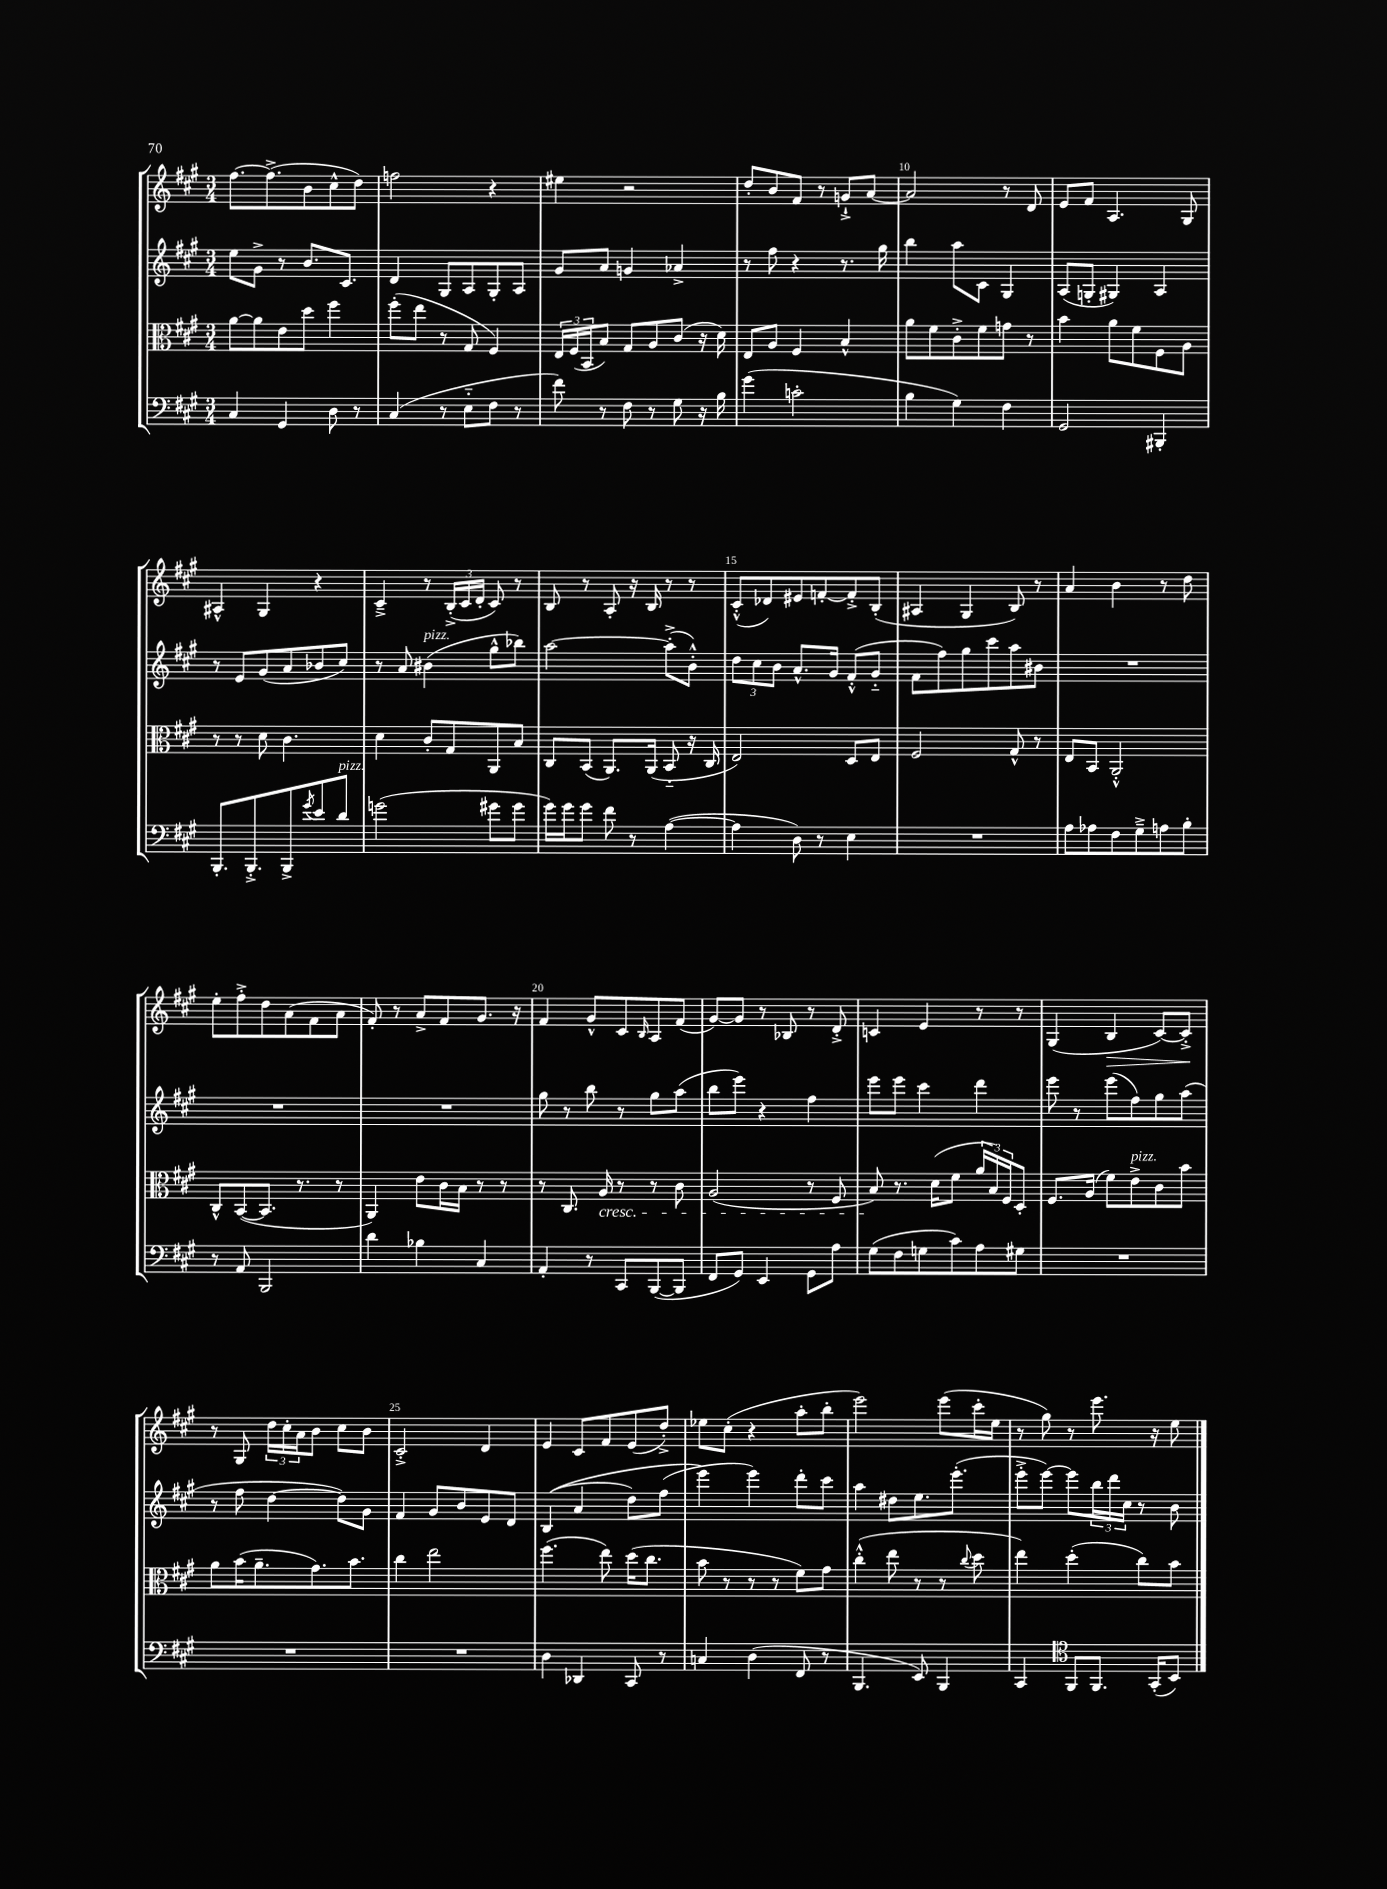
<<
\new StaffGroup <<
\new Staff = "s0" {
    \clef treble \key a \major \numericTimeSignature \time 3/4
    fis''8.~ fis''8.->( b'8 cis''8-^ d''8) |
    f''2 r4 |
    eis''4 r2 |
    d''8-. b'8 fis'8 r8 g'8-!-> a'8~ |
    a'2 r8 d'8 |
    e'8 fis'8 a4. gis8 |
    ais4-^ gis4 r4 |
    cis'4---> r8 \tuplet 3/2 { b16-.->( cis'16 d'16-. } cis'8) r8 |
    b8 r8 a8-. r16 b16 r8 r8 |
    cis'8-.-^( des'8) eis'8 f'8~-. f'8-.-> b8-.( |
    ais4 gis4 b8) r8 |
    a'4 b'4 r8 d''8 |
    e''8-. fis''8-.-> d''8 a'8( fis'8 a'8 |
    fis'8-.) r8 a'8-> fis'8 gis'8. r16 |
    fis'4 gis'8-^ cis'8 \grace { b16 } a8 fis'8( |
    gis'8~) gis'8 r8 bes8 r8 d'8-.-> |
    c'4 e'4 r8 r8 |
    gis4( b4\> cis'8~) cis'8-.->\! |
    r8 gis8 \tuplet 3/2 { d''16 cis''16-. a'16 } b'8 cis''8 b'8 |
    cis'2-.-> d'4 |
    e'4 cis'8 fis'8 e'8( d''8-.->) |
    ees''8 cis''8-.( r4 a''8-. b''8-. |
    e'''2) e'''8( cis'''16-. e''16 |
    r8 gis''8) r8 e'''8. r16 e''8 \bar "|." |
}
\new Staff = "s1" {
    \clef treble \key a \major \numericTimeSignature \time 3/4
    e''8 gis'8-> r8 b'8. cis'8. |
    d'4 gis8 a8 gis8-. a8 |
    gis'8 a'8 g'4 aes'4-> |
    r8 fis''8 r4 r8. gis''16 |
    b''4 a''8 cis'8 gis4 |
    a8( g8-. gis4) a4 |
    r8 e'8 gis'8( a'8 bes'8 cis''8) |
    r8 a'8 bis'4^\markup { \italic "pizz." }( gis''8-^ bes''8) |
    a''2~ a''8-.->( b'8-.-^) |
    \tuplet 3/2 { d''8 cis''8 b'8 } a'8.-^ gis'16 fis'8-.-^( gis'8-_ |
    fis'8 fis''8) gis''8 cis'''8 a''8 bis'8 |
    R2. |
    R2. |
    R2. |
    gis''8 r8 b''8 r8 gis''8 a''8( |
    b''8 e'''8) r4 fis''4 |
    e'''8 e'''8 cis'''4 d'''4 |
    e'''8 r8 e'''8( fis''8) gis''8 a''8( |
    r8 fis''8 d''4~ d''8) gis'8 |
    fis'4 gis'8 b'8 e'8 d'8 |
    b4(\( a'4 d''8) fis''8( |
    e'''4\) e'''4) d'''8-. cis'''8 |
    a''4 dis''8 e''8. e'''8.-.( |
    e'''8-.-> e'''8~) e'''8 \tuplet 3/2 { b''16 d'''16 cis''16 } r8 b'8 \bar "|." |
}
\new Staff = "s2" {
    \clef alto \key a \major \numericTimeSignature \time 3/4
    a'8~ a'8 e'8 d''8 fis''4 |
    fis''8-.( e''8 r8 gis8 fis4) |
    \tuplet 3/2 { e16 fis16( b,16 } b8) gis8 a8 cis'8( r16 d'16) |
    e8 a8 fis4 b4-^ |
    a'8 fis'8 cis'8-.-> fis'8 g'8 r8 |
    b'4 a'8 fis'8 fis8 a8 |
    r8 r8 d'8 cis'4. |
    d'4 cis'8-. gis8 a,8 b8 |
    cis8 b,8( a,8.) a,16( b,8-_ r16 cis16 |
    e2) d8 e8 |
    fis2 gis8-^ r8 |
    e8 b,8 a,2-.-^ |
    cis8-^ b,8~( b,8. r8. r8 |
    a,4) e'8 cis'16 b16 r8 r8 |
    r8 cis8. a16\cresc r8 r8 cis'8 |
    a2( r8 fis8 |
    b8\!) r8. d'16( fis'8 \tuplet 3/2 { a'16 b16) fis16 } d8-. |
    fis8. a16( fis'8) e'8->^\markup { \italic "pizz." } cis'8 b'8 |
    a'8 b'16( a'8.-- gis'8.) b'8. |
    cis''4 e''2 |
    fis''4.( e''8) d''16( cis''8. |
    b'8 r8 r8 r8 fis'8) gis'8 |
    cis''4-.-^( e''8 r8 r8 \appoggiatura { cis''8 } d''8 |
    e''4) d''4-.( cis''8) b'8 \bar "|." |
}
\new Staff = "s3" {
    \clef bass \key a \major \numericTimeSignature \time 3/4
    cis4 gis,4 d8 r8 |
    cis4( r8 e8-_ fis8 r8 |
    fis'8) r8 fis8 r8 gis8 r16 b16 |
    gis'4( c'2-. |
    b4 gis4) fis4 |
    gis,2 bis,,4-. |
    b,,8.-. b,,8.-.-> b,,8-> \acciaccatura { gis'8 } e'8 d'8^\markup { \italic "pizz." } |
    g'2( gis'8 gis'8 |
    gis'16) gis'16 gis'8 fis'8 r8 a4~( |
    a4 d8) r8 e4 |
    R2. |
    a8 aes8 fis8 gis8---> a8 b8-. |
    r8 a,8 b,,2 |
    d'4 bes4 cis4 |
    a,4-. r8 cis,8 b,,8~( b,,8 |
    fis,8 gis,8) e,4 gis,8 a8 |
    gis8( fis8 g8 cis'8) a8 gis8 |
    R2. |
    R2. |
    R2. |
    d4 des,4 cis,8 r8 |
    c4 d4( fis,8 r8 |
    b,,4. e,8) b,,4 |
    cis,4 \clef tenor fis,8 fis,8. gis,16-.( b,8) \bar "|." |
}
>>
>>
\layout { \context { \Score currentBarNumber = #6 \override BarNumber.break-visibility = ##(#f #t #t) barNumberVisibility = #(every-nth-bar-number-visible 5) } }
